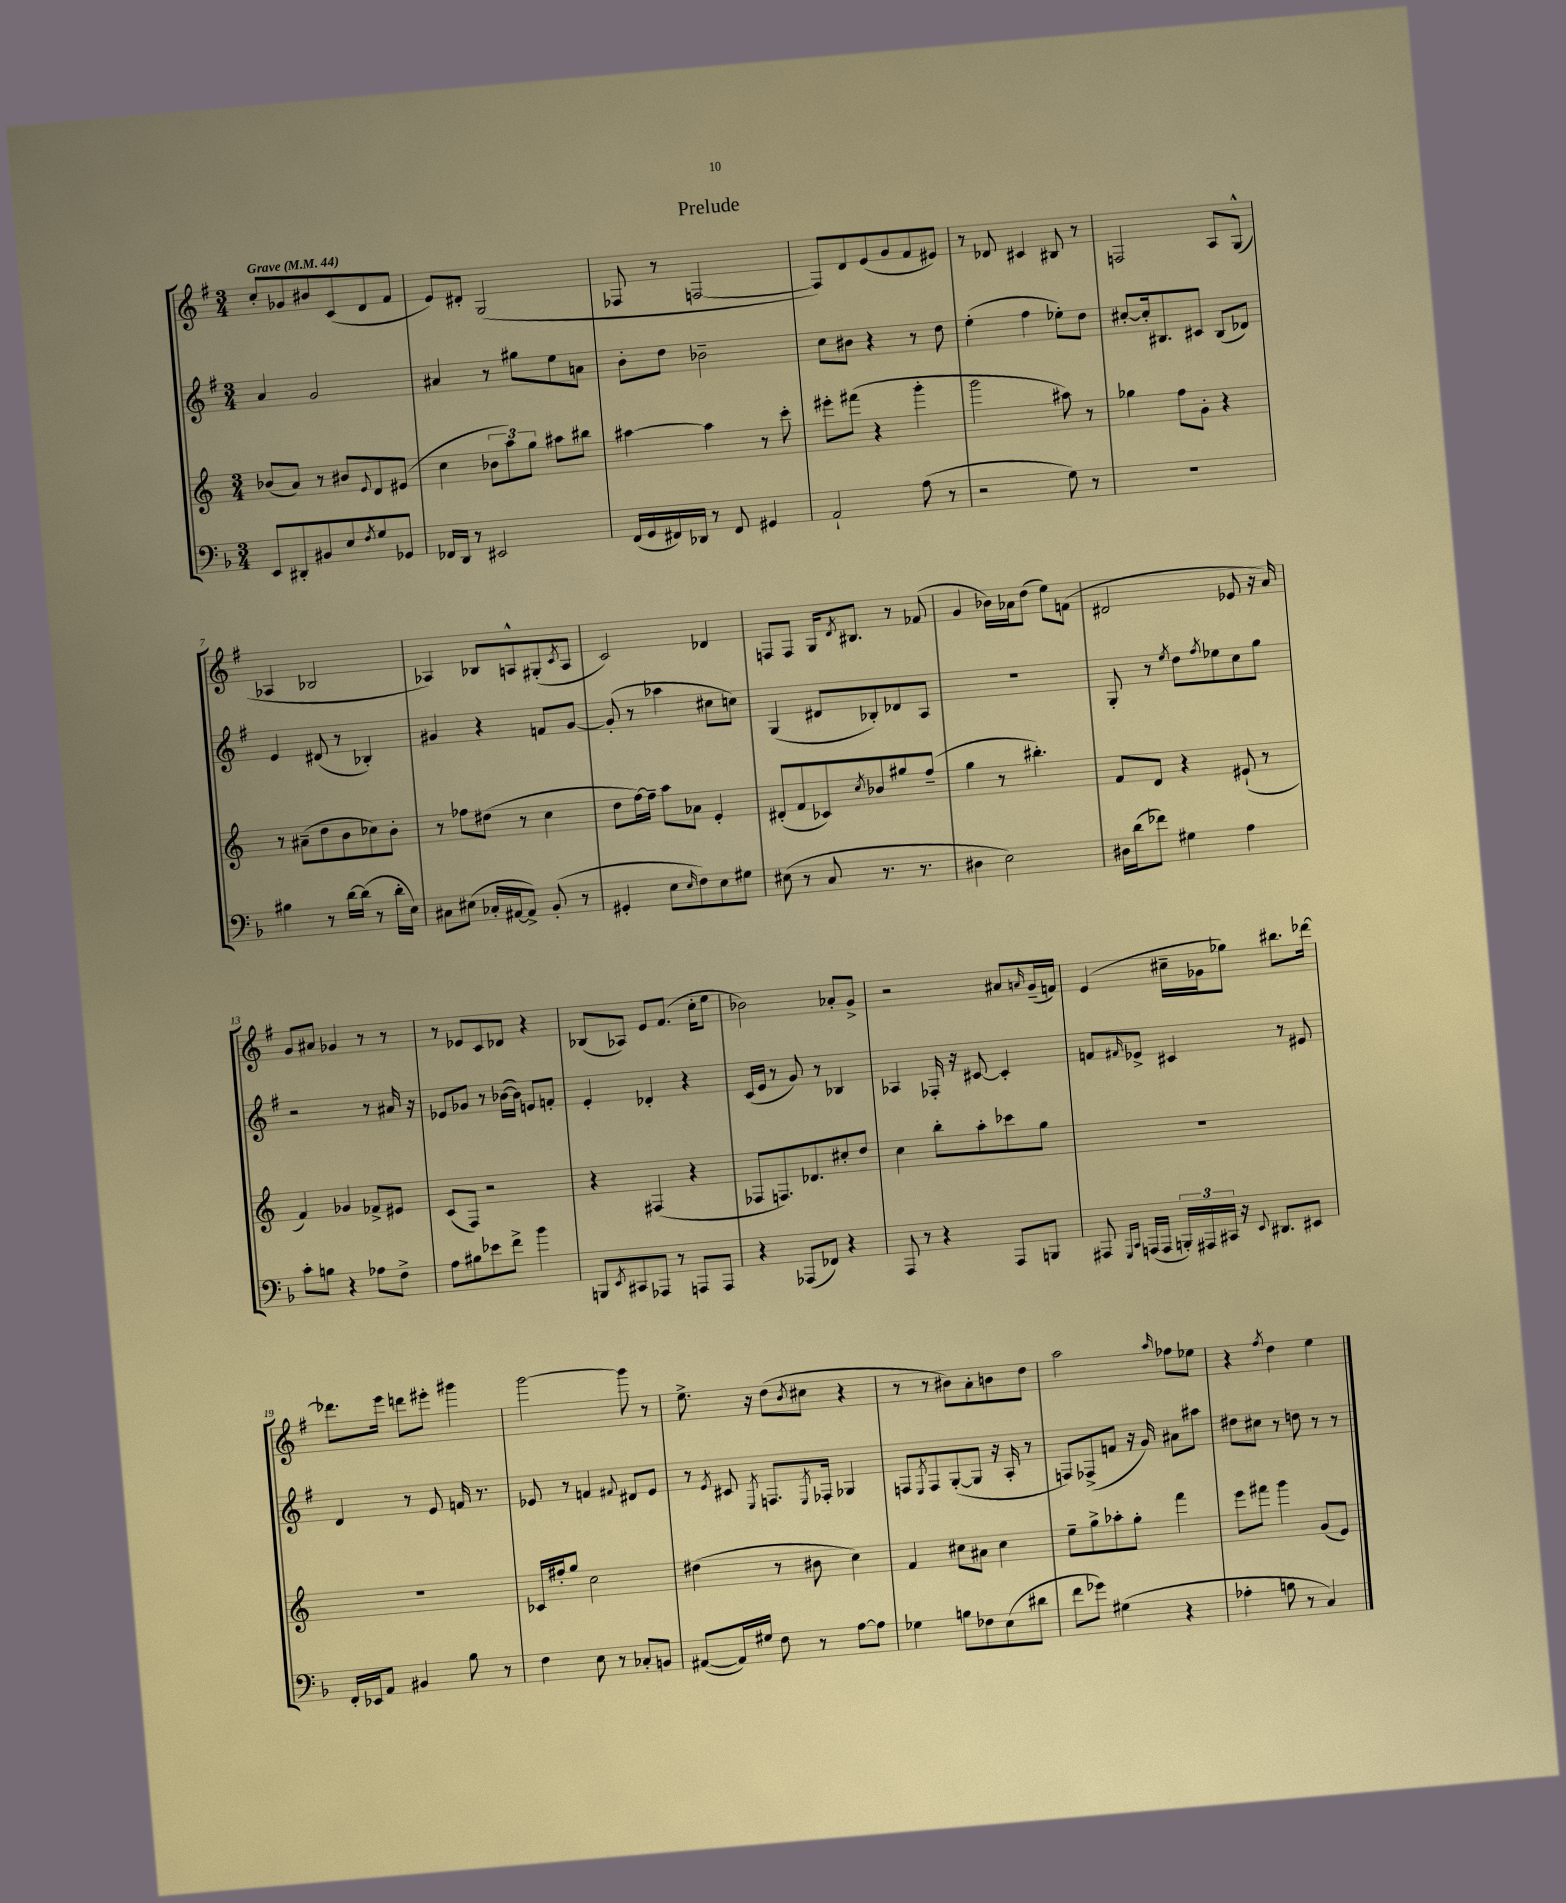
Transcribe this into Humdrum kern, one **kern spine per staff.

**kern	**kern	**kern	**kern
*staff4	*staff3	*staff2	*staff1
*clefF4	*clefG2	*clefG2	*clefG2
*k[b-]	*k[]	*k[f#]	*k[f#]
*M3/4	*M3/4	*M3/4	*M3/4
*MM44	*MM44	*MM44	*MM44
8EE	(8b-	4a	8cc'
8DD#'	8a)	.	8g-
8BB#	8r	2g	8b#
8E	8b#	.	(8c
8qF	8qqe	.	.
8G	8d	.	8d
8GG-	(8e#	.	8f#
=	=	=	=
16FF-	4cc	4a#	8e)
16DD	.	.	.
8r	.	.	8d#'
2EE#	12b-	8r	(2G
.	12aa)	.	.
.	.	8gg#	.
.	12gg	.	.
.	8aa#	8ee	.
.	8bb#	8a	.
=	=	=	=
(16FF	[4aa#	8b'	8F-
16GG	.	.	.
16FF#)	.	8dd	8r
16DD-	.	.	.
8r	4aa#]	2b-~	[2F
8FF#	.	.	.
4GG#	8r	.	.
.	8ccc'	.	.
=	=	=	=
2AA`	8eee#'	8cc	8F])
.	(8fff#	8b#	8d
.	4r	4r	(8e
.	.	.	8g
(8A	4ggg'	8r	8f#
8r	.	8dd	8e#)
=	=	=	=
2r	2ggg	(4ee'	8r
.	.	.	8d-
.	.	4ff#	4c#
8G)	8aa#)	8ee-')	8B#
8r	8r	8dd	8r
=	=	=	=
2.r	4gg-	[8cc#'	2F
.	.	16cc#']	.
.	.	8.B#	.
.	8ff	.	.
.	8g'	8c#	.
.	4r	(8B#	8A
.	.	8d-)	(8G^^
=	=	=	=
4B#	8r	4e	4A-
.	(8a#~	.	.
8r	8dd	(8d#	2B-
[16d	8b	8r	.
(16d]	.	.	.
8r	8cc-)	4B-')	.
16d'	8b'	.	.
16E)	.	.	.
=	=	=	=
8C#	8r	4g#	4A-)
(8E#	8ff-	.	.
16C-'	(8dd#	4r	8B-
[16AA#	.	.	.
8AA#^])	8r	.	8A^^
(8BB-'	4cc	8f	(8G#'
.	.	.	8qc
8r	.	[8g#	8A
=	=	=	=
4GG#'	8dd	(8g#']	2c)
.	[16ff)	8r	.
.	16ff~]	.	.
8E	8aa	4aa-	.
16qqE	.	.	.
8F)	8a-	.	.
8E	4e'	8cc#	4d-
8G#	.	8cc)	.
=	=	=	=
(8E#	(8d#'	(4G	8F
8r	8f	.	8F
8C	8c-)	8d#	16G
.	.	.	8qd
.	.	.	8.B#
.	8qcc	.	.
8.r	8b-	8B-')	.
.	8gg#	8d-	8r
8.r	.	.	.
.	(8ff~	8A	(8f-
=	=	=	=
4D#	4gg	2.r	4g
2E)	8r	.	16b-)
.	.	.	16a-
.	4.bb#')	.	(8dd
.	.	.	8ee)
.	.	.	(8f
=	=	=	=
16D#	8f	8G'	2d#
(16d	.	.	.
8f-)	8d	8r	.
.	.	8qee	.
4G#	4r	8dd	.
.	.	8qff#	.
.	.	8ee-	.
4A	(8e#`	8cc	8e-
.	8r	8gg	16r
.	.	.	16a)
=	=	=	=
8c'	4f)	2r	8g
8B	.	.	8a#
4r	4g-	.	4g-
8A-	8f-^	8r	8r
8F^	8e#	16a#	8r
.	.	16r	.
=	=	=	=
8A	(8c	8e-	8r
8B#	8F)	8g-	8e-
8e-	2r	8r	8c
8f^	.	([16b-	8d-
.	.	16b-])	.
4b-	.	8e	4r
.	.	8f'	.
=	=	=	=
8BBB	4r	4e'	(8B-
8qEE	.	.	.
8CC#	.	.	8A-)
8AAA-	(4F#	4d-'	8e
8r	.	.	(8.f#
8AAA	4r	4r	.
.	.	.	16cc'
8AAA	.	.	8ee
=	=	=	=
4r	8F-	(16c	2b-)
.	.	16e	.
.	8.F)	8r	.
(8AAA-	.	8g)	.
.	8.d-	.	.
8FF-)	.	8r	.
4r	8cc#'	4B-	8a-'
.	8dd	.	8g^
=	=	=	=
8AAA	4cc	4A-	2r
8r	.	.	.
4r	8bb'	16F-'	.
.	.	16r	.
.	8aa'	[8c#	.
8AAA	8ccc-	4c#']	8a#
.	.	.	16qqa
8BBB	8gg	.	(16g~
.	.	.	16f)
=	=	=	=
8AAA#	2.r	8f	(4e
16qqGGG	.	.	.
16qqCC	.	16qqf#	.
(16AAA	.	8e-^	.
16AAA	.	.	.
24BBB')	.	4c#	16cc#~
24AAA#	.	.	.
.	.	.	16g-
24CC#	.	.	.
16r	.	.	8gg-)
8qqEE	.	.	.
8.DD#	.	.	.
.	.	8r	8.bb#
8EE#	.	8e#	.
.	.	.	[16ddd-
=	=	=	=
16FF'	2.r	4d	8.ddd-]
16EE-	.	.	.
8AA	.	.	.
.	.	.	16eee
4BB#	.	8r	8ddd
.	.	8e	8eee#'
8B-	.	16f	4ggg#
.	.	8.r	.
8r	.	.	.
=	=	=	=
4F	16c-	8e-	[2ggg
.	16ff#'	.	.
.	8gg	8r	.
8E	2cc	4f	.
8r	.	.	.
.	.	8qqf#	.
8C-'	.	8d#	8ggg]
8BB	.	8e-	8r
=	=	=	=
([8AA#	(4dd#	8r	8.ee^
.	.	8qe	.
16AA#])	.	8c#	.
16G#	.	.	16r
.	.	8qE	.
8F	8r	8.F	(8dd
.	.	.	8qb
8r	8b#	.	8cc#
.	.	8qE	.
.	.	16F-'	.
[8A	4cc)	4G-	4r
8A]	.	.	.
=	=	=	=
4G-	4f	8F	8r
.	.	8qE	.
.	.	8F	8r
8B	8cc#	([8G'	8b#)
8F-	8a#	8G]	8a'
(8E	4cc#	16r	8b
.	.	16A'	.
8d#	.	8r	8dd
=	=	=	=
8f	8ee~	8F)	2aa
8g-)	8gg^	(8F-^	.
(4G#	8aa-'	8f	.
.	8gg'	16r	.
.	.	16g)	.
.	.	.	16qqaa
4r	4fff	8a#	8ff-
.	.	8aa#	8ee-
=	=	=	=
4A-'	8eee	8dd#	4r
.	8fff#	8cc#	.
.	.	.	8qff#
8B	4ggg	8r	4dd
8r	.	8dd	.
4C)	(8g	8r	4ee
.	8e)	8r	.
==	==	==	==
*-	*-	*-	*-
